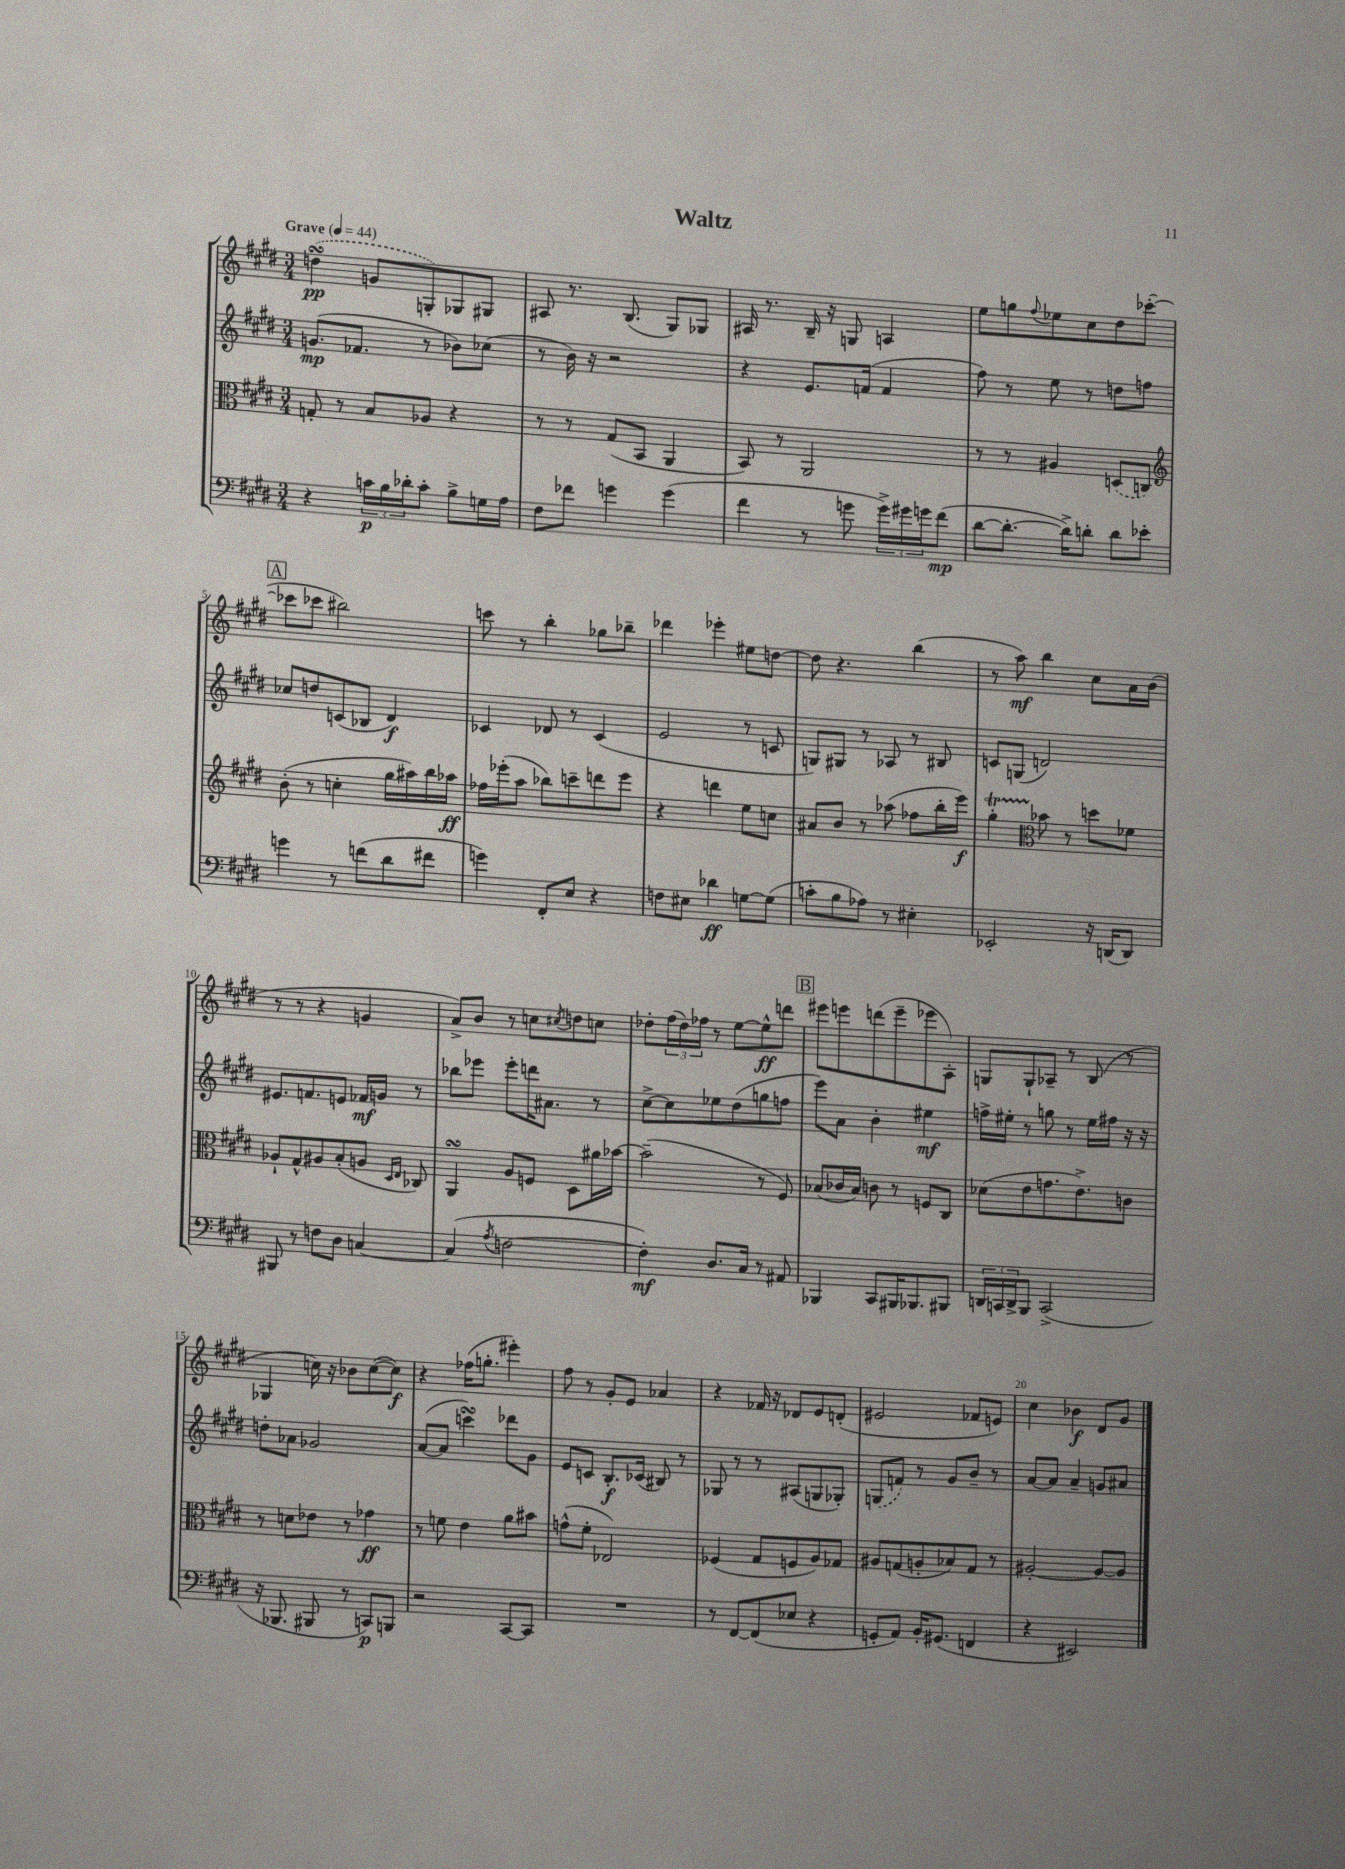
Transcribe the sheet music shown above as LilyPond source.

\header { title = "Waltz" }
<<
\new StaffGroup <<
\new Staff = "s0" {
    \clef treble \key e \major \numericTimeSignature \time 3/4 \tempo "Grave" 4 = 44
    \once \slurDashed d''4\turn\pp( g'8 g8-.) ges8 gis8 |
    ais8 r8. b8.( gis8) ges8 |
    ais16 r8. b16-- r16 g8 a4 |
    e''8 g''8 \appoggiatura { fis''8 } ees''8 cis''8 dis''8 ces'''8~-.( |
    \mark \markup { \box "A" } ces'''8 ces'''8 bis''2) |
    c'''8 r8 b''4-. ges''8 bes''8-- |
    des'''4 ees'''4-. eis''8 d''8~ |
    d''8 r4. b''4( |
    r8 a''8\mf) b''4 cis''8 a'16 b'16( |
    r8 r8 r4 g'4 |
    a'8->) b'8 r8 c''8 \acciaccatura { cis''8 } d''8 c''8 |
    des''8-. \tuplet 3/2 { fis''16( des''16) fes''16 } r8 e''8~ e''8-^\ff d'''8 |
    \mark \markup { \box "B" } eis'''8 e'''8 d'''8( e'''8-- ees'''8 a8-.) |
    g8 g8-! aes8-- r8 b8( r8 |
    ges4 c''16) r16 bes'8 c''8~( c''8\f) |
    r4 fes''16( g''8.-. eis'''4-.) |
    fis''8 r8 gis'8-. e'8 aes'4 |
    r4 fes'16 r16 des'8 e'8 d'8-.( |
    eis'2 fes'8 e'8) |
    cis''4 bes'4\f dis'8 gis'8 \bar "|." |
}
\new Staff = "s1" {
    \clef treble \key e \major \numericTimeSignature \time 3/4
    g'8.\mp( fes'8. r8 bes'8) ces''8( |
    r8 b'16) r16 r2 |
    r4 e'8. f'16( f'4 |
    fis''8) r8 e''8 r8 d''8 f''8 |
    \mark \markup { \box "A" } ces''8 d''8 c'8( bes8 dis'4\f) |
    ces'4 des'8 r8 ces'4( |
    e'2 r8 c'8 |
    g8) gis8 r8 aes8 r8 bis8 |
    c'8 g8( d'2) |
    eis'8. f'8. e'8 fes'16\mf g'16 r8 |
    bes''8 ees'''8 ees'''8-. d'''16 ais'8. r8 |
    cis''8~-> cis''8 ees''8 dis''8( g''8 f''8 |
    \mark \markup { \box "B" } e'''8) a'8 b'4-. eis''4\mf |
    f''16-> eis''16-. r8 g''8 r8 eis''16 fis''16 r16 r16 |
    d''8-. aes'8 ges'2 |
    a'8~( a'8 c'''4\turn) des'''8 gis'8 |
    e'8 c'8 b8.-.\f ces'16( bis8) r8 |
    ges8 r8 r8 ais8( g8 ges8-.) |
    \once \slurDashed g8( f'8) r8 gis'8 b'8-- r8 |
    a'8~ a'8 a'4-- g'8 ais'8 \bar "|." |
}
\new Staff = "s2" {
    \clef alto \key e \major \numericTimeSignature \time 3/4
    g8-. r8 b8 aes8 r4 |
    r8 r8 gis8( b,8 a,4 |
    b,8) r8 a,2 |
    r8 r8 ais4 \once \slurDashed d8( c8) |
    \mark \markup { \box "A" } \clef treble b'8-.( r8 c''4-. gis''16 ais''16) b''16 aes''16\ff |
    fes''16 ees'''16-.( a''8 bes''8) c'''8-- d'''8 ees'''8 |
    r4 d'''4 e''8 c''8 |
    ais'8 b'8 r8 aes''8( fes''8 b''16-. e'''16\f) |
    gis''4-.\startTrillSpan \clef alto bes'8\stopTrillSpan r8 d''8 fes'8 |
    aes8-! gis8-^ ais8 b8-.( a8 \grace { dis16 e16 } ces8) |
    a,4\turn a8 f8 dis8 ais'16 bes'16~ |
    bes'2--( r8 fis8) |
    \mark \markup { \box "B" } bes8( ces'16 bes16) c'8 r8 f8 cis8 |
    des'8( e'8 g'8. e'8.->) c'8 |
    r8 d'8 ees'8 r8 ges'4\ff |
    r8 f'8 e'4 a'8 bis'8 |
    g'8-^( fis'8-. ees2) |
    fes4( gis8 f8 a8) ges8 |
    ais8 g8( a8-. bes8) g8 r8 |
    ais2~-. ais8~ ais8 \bar "|." |
}
\new Staff = "s3" {
    \clef bass \key e \major \numericTimeSignature \time 3/4
    r4 \tuplet 3/2 { c'16\p b16 des'16-. } c'8-. b8-> g16 a16 |
    fis8 fes'8 g'4 g'4( |
    fis'4 r8 g'8 \tuplet 3/2 { g'16->) gis'16 g'16 } fis'8\mp( |
    dis'8~ dis'8.~-. dis'16->) d'8-. d'8 ees'8-. |
    \mark \markup { \box "A" } g'4 r8 f'8( dis'8 fis'8 |
    g'4) fis,8-. e8 r4 |
    f8 eis8 des'4\ff g8~ g8( |
    c'8-. b8 aes8) r8 eis4-. |
    ees,2-. r16 d,16( d,8) |
    bis,,8 r8 f8 dis8 c4~ |
    c4( \acciaccatura { a8 } f2~ |
    f4-.\mf) dis8. cis16 r8 ais,8 |
    \mark \markup { \box "B" } bes,,4 cis,8 bis,,16 bes,,8. bis,,8 |
    \tuplet 3/2 { d,16 c,16 d,16-> } b,,8 c,2->( |
    r16 bes,,8. bis,,8 r8 c,8\p) b,,8 |
    r2 cis,8~ cis,8 |
    R2. |
    r8 fis,8~ fis,8( ees8 r4 |
    g,8-. a,8) b,16-. gis,8.( f,4 |
    r4 eis,2) \bar "|." |
}
>>
>>
\layout { \context { \Score \override BarNumber.break-visibility = ##(#f #t #t) barNumberVisibility = #(every-nth-bar-number-visible 5) } }
